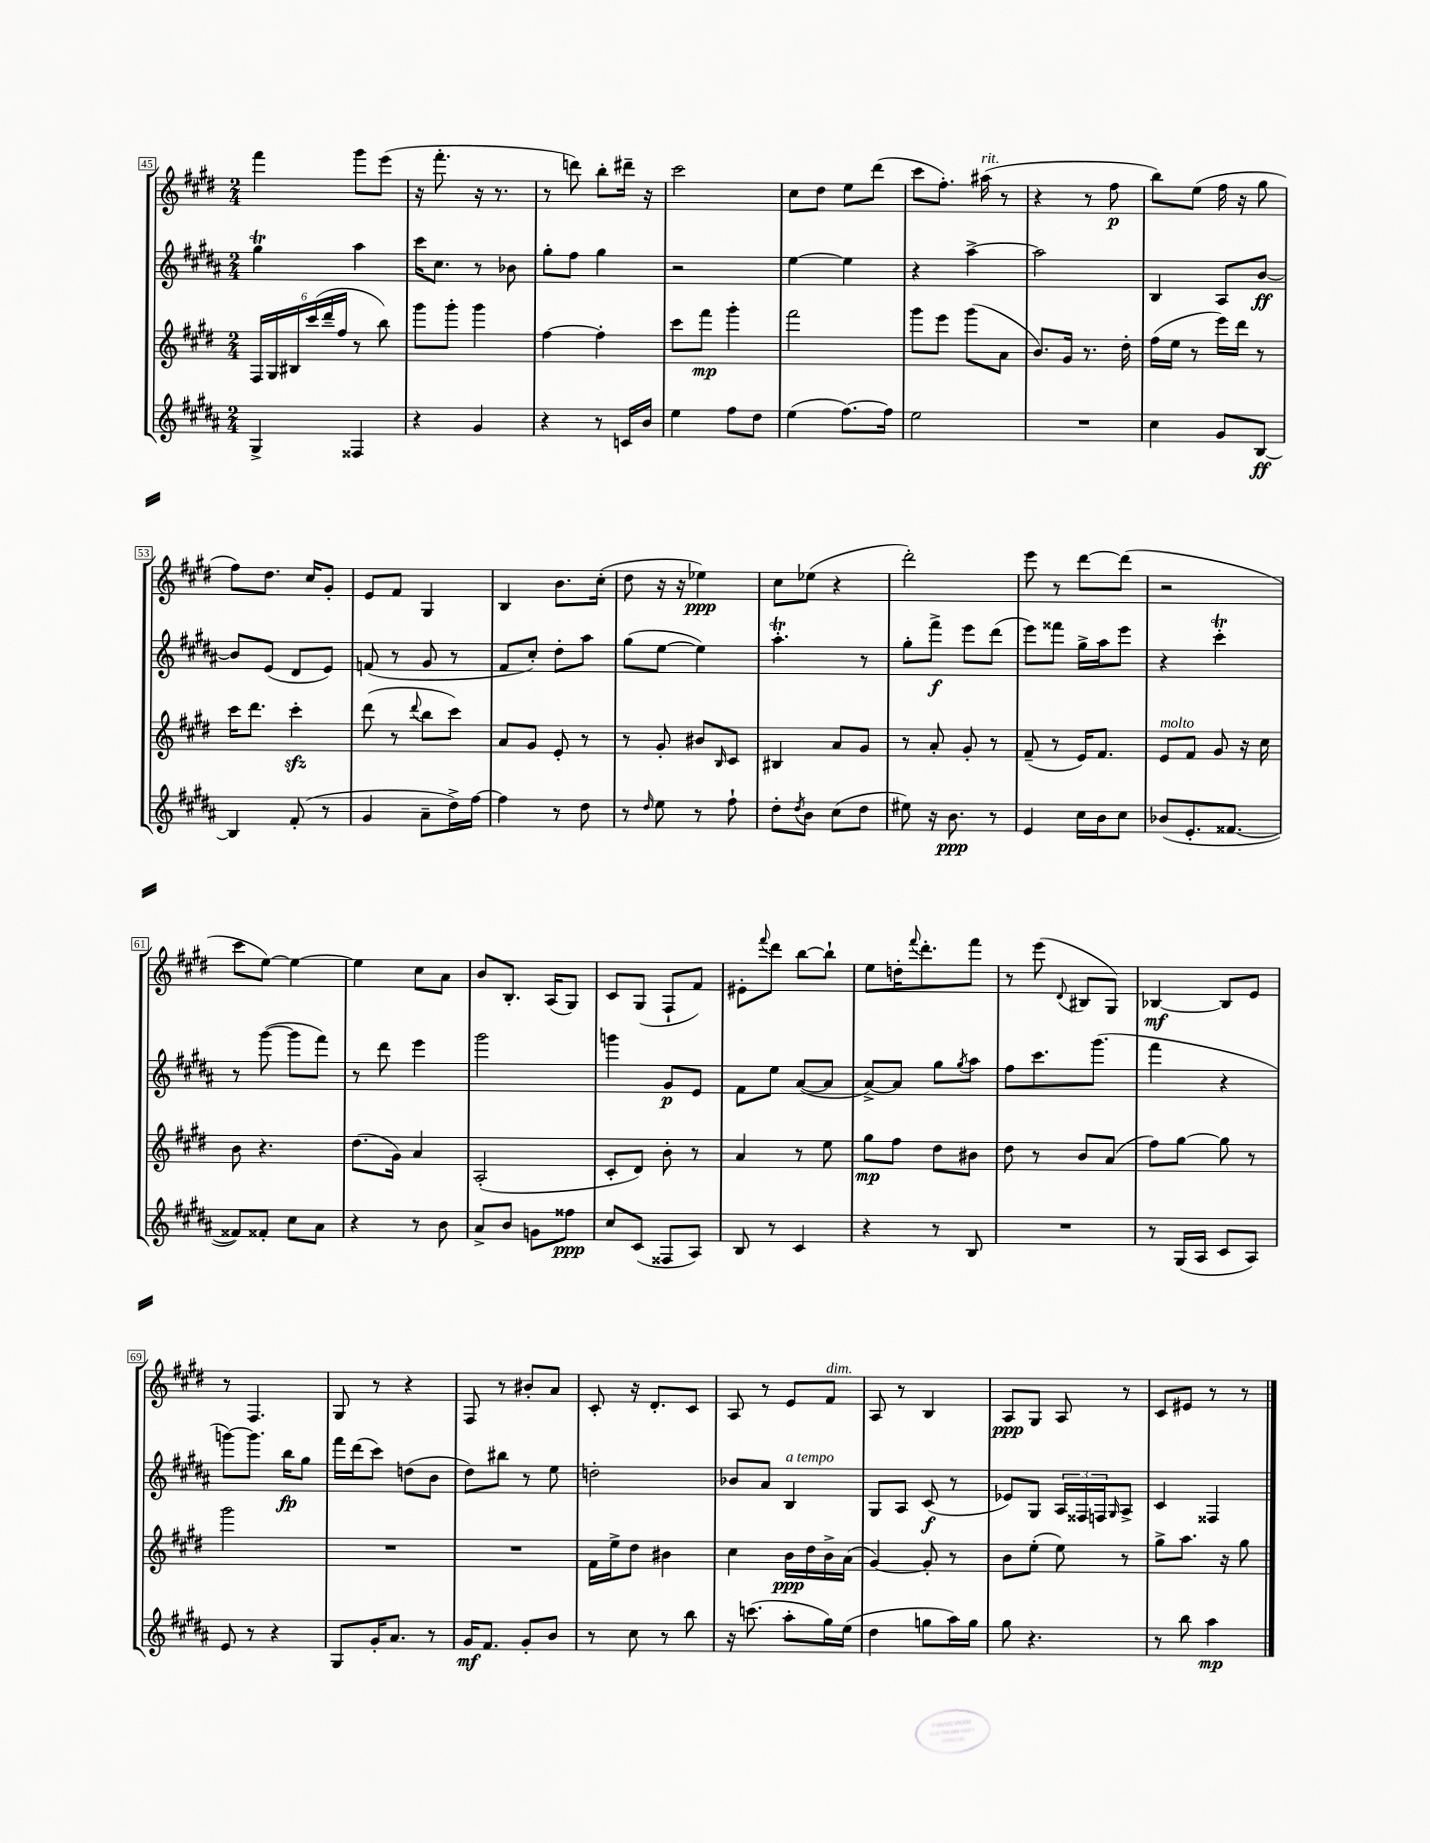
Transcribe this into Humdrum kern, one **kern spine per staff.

**kern	**dynam	**kern	**dynam	**kern	**dynam	**kern	**dynam
*part4	*part4	*part3	*part3	*part2	*part2	*part1	*part1
*staff4	*staff4	*staff3	*staff3	*staff2	*staff2	*staff1	*staff1
*clefG2	*	*clefG2	*	*clefG2	*	*clefG2	*
*k[f#c#g#d#a#]	*	*k[f#c#g#d#]	*	*k[f#c#g#d#a#]	*	*k[f#c#g#d#]	*
*M2/4	*	*M2/4	*	*M2/4	*	*M2/4	*
=45	=45	=45	=45	=45	=45	=45	=45
4G#^/	.	24F#/LL	.	4gg#T\	.	4fff#\	.
.	.	24G#/	.	.	.	.	.
.	.	24B#X/	.	.	.	.	.
.	.	(24ccc#/	.	.	.	.	.
.	.	24ddd#~/	.	.	.	.	.
.	.	24ff#/JJ	.	.	.	.	.
4F##X/	.	8r	.	4aa#\	.	8ggg#\L	.
.	.	8bb\)	.	.	.	(8eee\J	.
=46	=46	=46	=46	=46	=46	=46	=46
4r	.	8ggg#\L	.	16ccc#\KL	.	16r	.
.	.	.	.	8.cc#\J	.	8.fff#'\	.
.	.	8ggg#'\J	.	.	.	.	.
4g#/	.	4ggg#\	.	8r	.	16r	.
.	.	.	.	.	.	8.r	.
.	.	.	.	8b-X\	.	.	.
=47	=47	=47	=47	=47	=47	=47	=47
4r	.	[4ff#\	.	8gg#'\L	.	8r	.
.	.	.	.	8ff#\J	.	8dddn\)	.
8r	.	4ff#'\]	.	4gg#\	.	8bb'\L	.
16cn/LL	.	.	.	.	.	16ddd#X~\Jk	.
16b/JJ	.	.	.	.	.	16r	.
=48	=48	=48	=48	=48	=48	=48	=48
4ee\	.	8ccc#\L	.	2r	.	2ccc#\	.
.	.	8fff#\J	mp	.	.	.	.
8ff#\L	.	4ggg#'\	.	.	.	.	.
8dd#\J	.	.	.	.	.	.	.
=49	=49	=49	=49	=49	=49	=49	=49
(4ee\	.	2fff#\	.	[4ee\	.	8cc#\L	.
.	.	.	.	.	.	8dd#\J	.
[8.ff#\L)	.	.	.	4ee\]	.	8ee\L	.
.	.	.	.	.	.	(8ddd#\J	.
16ff#\Jk]	.	.	.	.	.	.	.
=50	=50	=50	=50	=50	=50	=50	=50
2ee\	.	8ggg#\L	.	4r	.	8ccc#\L	.
.	.	8eee\J	.	.	.	8.ff#'\J)	.
.	.	(8ggg#\L	.	[4aa#^\	.	.	.
!	!	!	!	!	!	!LO:TX:a:i:t=rit.	!
.	.	.	.	.	.	(16aa#X\	.
.	.	8a\J	.	.	.	8r	.
=51	=51	=51	=51	=51	=51	=51	=51
2r	.	8.b/L)	.	2aa#\]	.	4r	.
.	.	16g#/Jk	.	.	.	.	.
.	.	8.r	.	.	.	8r	.
.	.	.	.	.	.	8ff#\	p
.	.	16dd#'\	.	.	.	.	.
=52	=52	=52	=52	=52	=52	=52	=52
4cc#\	.	(16ff#\LL	.	4B/	.	8bb\L)	.
.	.	16ee\JJ	.	.	.	.	.
.	.	8r	.	.	.	(8ee\J	.
8g#/L	.	16eee\LL)	.	8A#/L	.	16ff#\	.
.	.	16ddd#\JJ	.	.	.	16r	.
[8B/J	ff	8r	.	[8b/J	ff	8gg#\	.
!!LO:LB:g=z
=53	=53	=53	=53	=53	=53	=53	=53
4B/]	.	16ccc#\KL	.	8b/L]	.	8ff#\L)	.
.	.	8.ddd#\J	.	.	.	.	.
.	.	.	.	(8e/J	.	8.dd#\J	.
(8f#'/	.	4ccc#zz'\	.	8d#/L	.	.	.
.	.	.	.	.	.	16cc#/KL	.
8r	.	.	.	8e/J)	.	8g#'/J	.
=54	=54	=54	=54	=54	=54	=54	=54
4g#/	.	(8ddd#\	.	(8fn/	.	8e/L	.
.	.	8r	.	8r	.	8f#/J	.
.	.	8qqddd#/	.	.	.	.	.
8a#~\L	.	8bb\L	.	8g#/	.	4G#/	.
16dd#^\L)	.	8ccc#\J)	.	8r	.	.	.
[16ff#\JJ	.	.	.	.	.	.	.
=55	=55	=55	=55	=55	=55	=55	=55
4ff#\]	.	8a/L	.	8f#/L	.	4B/	.
.	.	8g#/J	.	8cc#'/J)	.	.	.
8r	.	8e'/	.	8dd#'\L	.	8.b\L	.
8dd#\	.	8r	.	8aa#\J	.	.	.
.	.	.	.	.	.	(16cc#'\Jk	.
=56	=56	=56	=56	=56	=56	=56	=56
8r	.	8r	.	(8gg#\L	.	8dd#\	.
16qqdd#/	.	.	.	.	.	.	.
8ee\	.	8g#'/	.	[8ee\J	.	16r	.
.	.	.	.	.	.	16r	.
8r	.	8b#X/L	.	4ee\])	.	4ee-X\)	ppp
.	.	16qqB/	.	.	.	.	.
8ff#`\	.	8c#/J	.	.	.	.	.
=57	=57	=57	=57	=57	=57	=57	=57
8dd#'\L	.	4B#X/	.	4.aa#t'\	.	8cc#\L	.
8qdd#/	.	.	.	.	.	.	.
8b\J	.	.	.	.	.	(8ee-X\J	.
(8cc#\L	.	8a/L	.	.	.	4r	.
8dd#\J	.	8g#/J	.	8r	.	.	.
=58	=58	=58	=58	=58	=58	=58	=58
8ee#X\)	.	8r	.	8gg#'\L	.	2ddd#'\)	.
16r	.	8a'/	.	8fff#^\J	f	.	.
8.b\	ppp	.	.	.	.	.	.
.	.	8g#'/	.	8eee\L	.	.	.
8r	.	8r	.	(8ddd#\J	.	.	.
=59	=59	=59	=59	=59	=59	=59	=59
4e/	.	(8f#~/	.	8eee\L)	.	8eee\	.
.	.	8r	.	8fff##X\J	.	8r	.
16cc#\LL	.	16e/KL)	.	16gg#^\LL	.	[8ddd#\L	.
16b\J	.	8.f#/J	.	16aa#\J	.	.	.
8cc#\J	.	.	.	8eee\J	.	(8ddd#\J]	.
=60	=60	=60	=60	=60	=60	=60	=60
!	!	!LO:TX:a:i:t=molto	!	!	!	!	!
(8b-X/L	.	8e/L	.	4r	.	2r	.
8.e'/	.	8f#/J	.	.	.	.	.
.	.	8g#/	.	4ccc#T'\	.	.	.
[8.f##X/J	.	.	.	.	.	.	.
.	.	16r	.	.	.	.	.
.	.	16cc#\	.	.	.	.	.
!!LO:LB:g=z
=61	=61	=61	=61	=61	=61	=61	=61
8f##X/L])	.	8b\	.	8r	.	8ccc#\L	.
8f##X'/J	.	4.r	.	([8ggg#\	.	[8ee\J)	.
8cc#\L	.	.	.	8ggg#\L]	.	4ee\_	.
8a#\J	.	.	.	8fff#\J)	.	.	.
=62	=62	=62	=62	=62	=62	=62	=62
4r	.	(8.dd#\L	.	8r	.	4ee\]	.
.	.	.	.	8ddd#\	.	.	.
.	.	16g#\Jk)	.	.	.	.	.
8r	.	4a/	.	4eee\	.	8cc#\L	.
8b\	.	.	.	.	.	8a\J	.
=63	=63	=63	=63	=63	=63	=63	=63
8a#^/L	.	(2A'/	.	2ggg#\	.	8b/L	.
8b/J	.	.	.	.	.	8.B'/J	.
8gn\L	.	.	.	.	.	.	.
.	.	.	.	.	.	(16A/KL	.
8ff##X\J	ppp	.	.	.	.	8G#/J)	.
=64	=64	=64	=64	=64	=64	=64	=64
8cc#/L	.	8c#'/L	.	4gggn\	.	8c#/L	.
(8c#/J	.	8d#/J)	.	.	.	(8G#/J	.
8F##X/L	.	8b'\	.	8g#/L	p	8F#`/L	.
8A#/J)	.	8r	.	8e/J	.	8f#/J)	.
=65	=65	=65	=65	=65	=65	=65	=65
8B/	.	4a/	.	8f#\L	.	8e#X'\L	.
.	.	.	.	.	.	8qqfff#/	.
8r	.	.	.	8ee\J	.	8ddd#\J	.
4c#/	.	8r	.	([8a#/L	.	[8bb\L	.
.	.	8ee\	.	8a#/J]	.	8bb`\J]	.
=66	=66	=66	=66	=66	=66	=66	=66
4r	.	8gg#\L	mp	[8a#^/L)	.	8ee\L	.
.	.	8ff#\J	.	8a#/J]	.	16ddn'\K	.
.	.	.	.	.	.	8qqfff#/	.
.	.	.	.	.	.	8.ddd#'\	.
8r	.	8dd#\L	.	8gg#\L	.	.	.
.	.	.	.	8qgg#/	.	.	.
8B/	.	8b#X\J	.	8aa#\J	.	8fff#\J	.
=67	=67	=67	=67	=67	=67	=67	=67
2r	.	8dd#\	.	8ff#\L	.	8r	.
.	.	8r	.	8.ccc#\	.	(8eee\	.
.	.	.	.	.	.	8qqd#/	.
.	.	8b/L	.	.	.	8B#X/L	.
.	.	.	.	(8.ggg#\J	.	.	.
.	.	(8a/J	.	.	.	8G#/J)	.
=68	=68	=68	=68	=68	=68	=68	=68
8r	.	8ff#\L)	.	4fff#\	.	[4B-X/	mf
(16G#/LL	.	[8gg#\J	.	.	.	.	.
16A#/JJ	.	.	.	.	.	.	.
8c#/L	.	8gg#\]	.	4r	.	8B-/L]	.
8A#/J)	.	8r	.	.	.	8e/J	.
!!LO:LB:g=z
=69	=69	=69	=69	=69	=69	=69	=69
8e/	.	2ggg#\	.	[8gggn\L)	.	8r	.
8r	.	.	.	8.ggg\J]	.	4.F#/	.
4r	.	.	.	.	.	.	.
.	.	.	.	16bb\KL	fp	.	.
.	.	.	.	8gg#\J	.	.	.
=70	=70	=70	=70	=70	=70	=70	=70
8G#/L	.	2r	.	16fff#\LL	.	8G#/	.
.	.	.	.	(16ddd#\J	.	.	.
16g#'/K	.	.	.	8ccc#\J)	.	8r	.
8.a#/J	.	.	.	.	.	.	.
.	.	.	.	(8ddn\L	.	4r	.
8r	.	.	.	8b\J	.	.	.
=71	=71	=71	=71	=71	=71	=71	=71
16g#/KL	mf	2r	.	8dd#\L)	.	8F#/	.
8.f#/J	.	.	.	.	.	.	.
.	.	.	.	8bb#X\J	.	8r	.
8g#'/L	.	.	.	8r	.	8b#X'/L	.
8b/J	.	.	.	8ee\	.	8a/J	.
=72	=72	=72	=72	=72	=72	=72	=72
8r	.	16f#\LL	.	2ddn'\	.	8c#'/	.
.	.	16ee^\J	.	.	.	.	.
8cc#\	.	8dd#\J	.	.	.	16r	.
.	.	.	.	.	.	8.d#'/L	.
8r	.	4b#X\	.	.	.	.	.
8bb\	.	.	.	.	.	8c#/J	.
=73	=73	=73	=73	=73	=73	=73	=73
16r	.	4cc#\	.	8b-X/L	.	8A/	.
(8.cccn\	.	.	.	.	.	.	.
.	.	.	.	8a#/J	.	8r	.
!	!	!	!	!LO:TX:a:i:t=a tempo	!	!	!
8aa#'\L	.	16b\LL	ppp	4B/	.	8e/L	.
.	.	16dd#\	.	.	.	.	.
!	!	!	!	!	!	!LO:TX:a:i:t=dim.	!
16gg#\L)	.	16b^\	.	.	.	8f#/J	.
(16ee\JJ	.	(16a\JJ	.	.	.	.	.
=74	=74	=74	=74	=74	=74	=74	=74
4dd#\	.	[4g#/)	.	8G#/L	.	8A/	.
.	.	.	.	8A#/J	.	8r	.
8ggn\L	.	8g#'/]	.	(8c#/	f	4B/	.
16aa#\L)	.	8r	.	8r	.	.	.
16gg\JJ	.	.	.	.	.	.	.
=75	=75	=75	=75	=75	=75	=75	=75
8gg#\	.	8b\L	.	8e-X/L)	.	8A/L	ppp
4.r	.	(8ee'\J	.	8G#/J	.	8G#/J	.
.	.	8ee\)	.	24A#/LL	.	8A/	.
.	.	.	.	24F##X/	.	.	.
.	.	.	.	24Fn/J	.	.	.
.	.	.	.	16qqG#/	.	.	.
.	.	8r	.	8A#^/J	.	8r	.
=76	=76	=76	=76	=76	=76	=76	=76
8r	.	8gg#^\L	.	4c#/	.	8c#/L	.
8bb\	.	8.aa\J	.	.	.	8e#X/J	.
4aa#\	mp	.	.	4F##X/	.	8r	.
.	.	16r	.	.	.	.	.
.	.	8gg#\	.	.	.	8r	.
==	==	==	==	==	==	==	==
*-	*-	*-	*-	*-	*-	*-	*-
